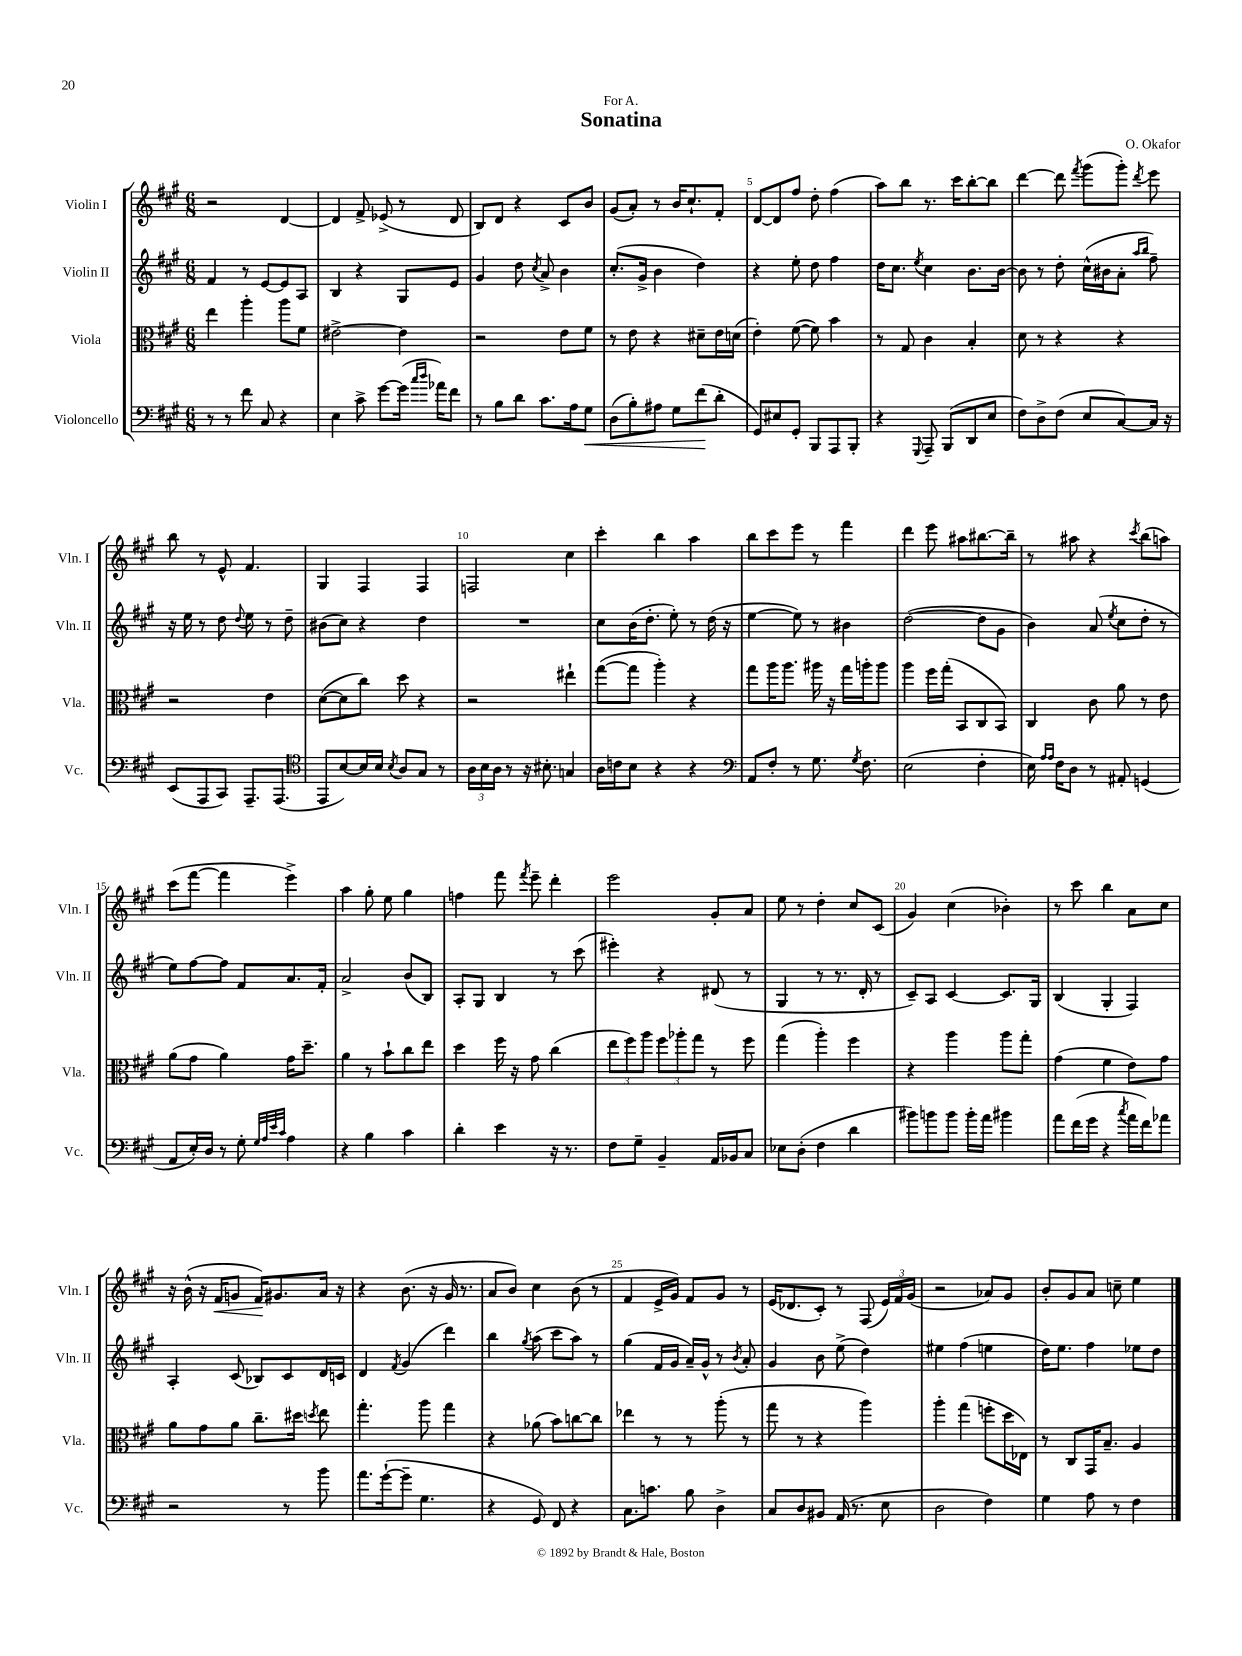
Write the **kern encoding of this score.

**kern	**kern	**kern	**kern
*staff4	*staff3	*staff2	*staff1
*clefF4	*clefC3	*clefG2	*clefG2
*k[f#c#g#]	*k[f#c#g#]	*k[f#c#g#]	*k[f#c#g#]
*M6/8	*M6/8	*M6/8	*M6/8
8r	4ee	4f#	2r
8r	.	.	.
8f#	4aa'	8r	.
8C#	.	[8e	.
4r	8aa	8e]	[4d
.	8f#	8A	.
=	=	=	=
4E	[2e#^	4B	4d]
8c#^	.	4r	8f#^
[8g#	.	.	(8e-^
(16g#]	4e#]	8G#	8r
16qqcc#	.	.	.
16qqdd	.	.	.
16a-)	.	.	.
8f#	.	8e	8d
=	=	=	=
8r	2r	4g#	8B)
8B	.	.	8d
8d	.	8dd	4r
.	.	8qcc#	.
8.c#	.	8a^	.
.	8e	4b	8c#
16A	.	.	.
8G#	8f#	.	8b
=	=	=	=
(8D	8r	(8.cc#'	(8g#
8B')	8e	.	8a')
.	.	16g#^	.
8A#	4r	4b	8r
8G#	.	.	16b
.	.	.	8.cc#`
(8f#	8d#~	4dd)	.
8d'	16e	.	8f#'
.	(16d	.	.
=	=	=	=
8GG#)	4e')	4r	[8d
8E#	.	.	8d]
8GG#'	([8f#	8ee'	8ff#
8BBB	8f#])	8dd	8dd'
8AAA	4b	4ff#	(4ff#
8BBB'	.	.	.
=	=	=	=
4r	8r	16dd	8aa)
.	.	8.cc#	.
.	8G#	.	8bb
8qqGGG#	.	8qee	.
8AAA~	4c#	4cc#	8.r
(8BBB	.	.	.
.	.	.	16ccc#
8DD	4B'	8.b	[8bb'
8E	.	.	8bb]
.	.	[16b	.
=	=	=	=
8F#)	8d	8b]	[4ddd
8D^	8r	8r	.
(8F#	4r	8dd'	8ddd]
.	.	.	8qfff#
8E	.	(16cc#^^	(8ggg#
.	.	16b#	.
[8C#)	4r	8a'	8ggg#')
.	.	16qqaa	.
.	.	16qqbb	8qddd
16C#]	.	8ff#~)	8eee
16r	.	.	.
=	=	=	=
(8EE	2r	16r	8bb
.	.	16ee	.
8AAA	.	8r	8r
8CC#)	.	8dd	8e^^
.	.	8qqdd	.
8.AAA~	.	8ee	4.f#
.	4e	8r	.
(8.AAA	.	.	.
.	.	8dd~	.
=	=	=	=
*clefC4	*	*	*
8EE	([8d	(8b#	4G#
[8B)	8d]	8cc#)	.
16B]	8cc#)	4r	4F#
16B	.	.	.
8qB	.	.	.
8A	8dd	.	.
8G#	4r	4dd	4F#
8r	.	.	.
=	=	=	=
24A	2r	2.r	2F
24B	.	.	.
24A	.	.	.
8r	.	.	.
16r	.	.	.
8.B#'	.	.	.
4G	4ee#`	.	4cc#
=	=	=	=
16A	([8gg#	8cc#	4ccc#'
16c	.	.	.
8B	8gg#]	(16b	.
.	.	8.dd'	.
4r	4aa')	.	4bb
.	.	8ee')	.
4r	4r	8r	4aa
.	.	(16dd	.
.	.	16r	.
=	=	=	=
*clefF4	*	*	*
8AA	8gg#	[4ee	8bb
8F#'	16aa	.	8ccc#
.	8.aa	.	.
8r	.	8ee])	8eee
8.G#	16aa#	8r	8r
.	16r	.	.
.	16gg#	4b#	4fff#
8qG#	.	.	.
8.F#	16aa'	.	.
.	8aa	.	.
=	=	=	=
(2E	4aa	([2dd	4ddd
.	16ff#	.	8eee
.	(16gg#'	.	.
.	8BB	.	8aa#
4F#'	8C#	8dd]	[8.bb#
.	8BB)	8g#	.
.	.	.	16bb#~]
=	=	=	=
16E)	4C#	4b)	8r
16qqA	.	.	.
16qqA	.	.	.
16F#	.	.	.
8D	.	.	8aa#
8r	8c#	(8a	4r
.	.	8qee	.
8AA#'	8a	8cc#	.
.	.	.	8qccc#
(4GG	8r	8dd'	(8bb
.	8e	8r	8aa)
=	=	=	=
8AA	(8a	8ee)	(8ccc#
16E')	8g#	[8ff#	[8fff#
16D	.	.	.
8r	4a)	8ff#]	4fff#]
8G#'	.	8f#	.
32qqG#	.	.	.
32qqA	.	.	.
32qqe	.	.	.
32qqc#	.	.	.
4A	16g#	8.a	4eee^)
.	8.dd~	.	.
.	.	16f#'	.
=	=	=	=
4r	4a	2a^	4aa
4B	8r	.	8gg#'
.	8b`	.	8ee
4c#	8cc#	(8b	4gg#
.	8ee	8B)	.
=	=	=	=
4d'	4dd	8A'	4ff
.	.	8G#	.
4e	16ff#	4B	8fff#
.	16r	.	.
.	.	.	8qfff#
.	8g#	.	8eee~
16r	(4cc#	8r	4ddd'
8.r	.	.	.
.	.	(8ccc#	.
=	=	=	=
8F#	12ee	4eee#')	2eee
.	12ff#)	.	.
8G#~	.	.	.
.	12aa	.	.
4BB~	12ff#	4r	.
.	12aa-'	.	.
.	12gg#	.	.
16AA	8r	(8d#	8g#'
16BB-	.	.	.
8C#	8ff#	8r	8a
=	=	=	=
8E-	(4gg#	4G#	8ee
(8D'	.	.	8r
4F#	4aa')	8r	4dd'
.	.	8.r	.
4d	4ff#	.	8cc#
.	.	16d'	.
.	.	8r	(8c#
=	=	=	=
8b#)	4r	8c#~)	4g#)
8b	.	8A	.
8b	4aa	[4c#	(4cc#
16b'	.	.	.
16a	.	.	.
4b#	8aa	8.c#]	4b-')
.	8gg#'	.	.
.	.	16G#	.
=	=	=	=
8a	(4g#	(4B	8r
(16f#	.	.	8ccc#
16g#	.	.	.
4r	4f#	4G#'	4bb
8qcc#	.	.	.
16a	8e)	4F#)	8a
16f#)	.	.	.
8a-	8g#	.	8cc#
=	=	=	=
2r	8a	4A'	16r
.	.	.	(16b^^
.	8g#	.	16r
.	.	.	16f#
.	8a	(8c#	8g
.	8.cc#~	8B-)	16f#)
.	.	.	8.g#
8r	.	8c#	.
.	16dd#	.	.
.	8qdd	.	.
8b	8ee	16d	16a
.	.	16c	16r
=	=	=	=
8.a	4.gg#'	4d	4r
([16g#`	.	.	.
.	.	8qf#	.
8g#~]	.	(4g#	(8.b
4.G#	8aa	.	.
.	.	.	16r
.	4gg#	4ddd)	16g#
.	.	.	8.r
=	=	=	=
4r	4r	4bb	8a
.	.	.	8b)
.	.	8qgg#	.
8GG#)	(8a-	(8aa	4cc#
8FF#	8b)	8ccc#	.
4r	[8cc	8aa)	(8b
.	8cc]	8r	8r
=	=	=	=
8.C#	4ee-	(4gg#	4f#
8.c	.	.	.
.	8r	16f#	16e^
.	.	16g#	16g#)
8B	8r	16a~)	8f#
.	.	16g#^^	.
4D^	(8aa'	8r	8g#
.	.	8qb	.
.	8r	8a'	8r
=	=	=	=
8C#	8gg#	4g#	(16e
.	.	.	8.d-
8D	8r	.	.
8BB#	4r	8b	8c#')
(16AA	.	(8ee^	8r
8.r	.	.	.
.	4aa)	4dd)	(8F#
8E	.	.	24e)
.	.	.	24f#
.	.	.	(24g#
=	=	=	=
2D	4aa'	4ee#	2r
.	(4gg#	(4ff#	.
4F#)	8ff'	4ee	8a-)
.	16dd	.	8g#
.	16E-)	.	.
=	=	=	=
4G#	8r	16dd)	8b'
.	.	8.ee	.
.	8C#	.	8g#
8A	16GG#	4ff#	8a
.	8.B~	.	.
8r	.	.	8cc~
4F#	4A	8ee-	4ee
.	.	8dd	.
==	==	==	==
*-	*-	*-	*-
